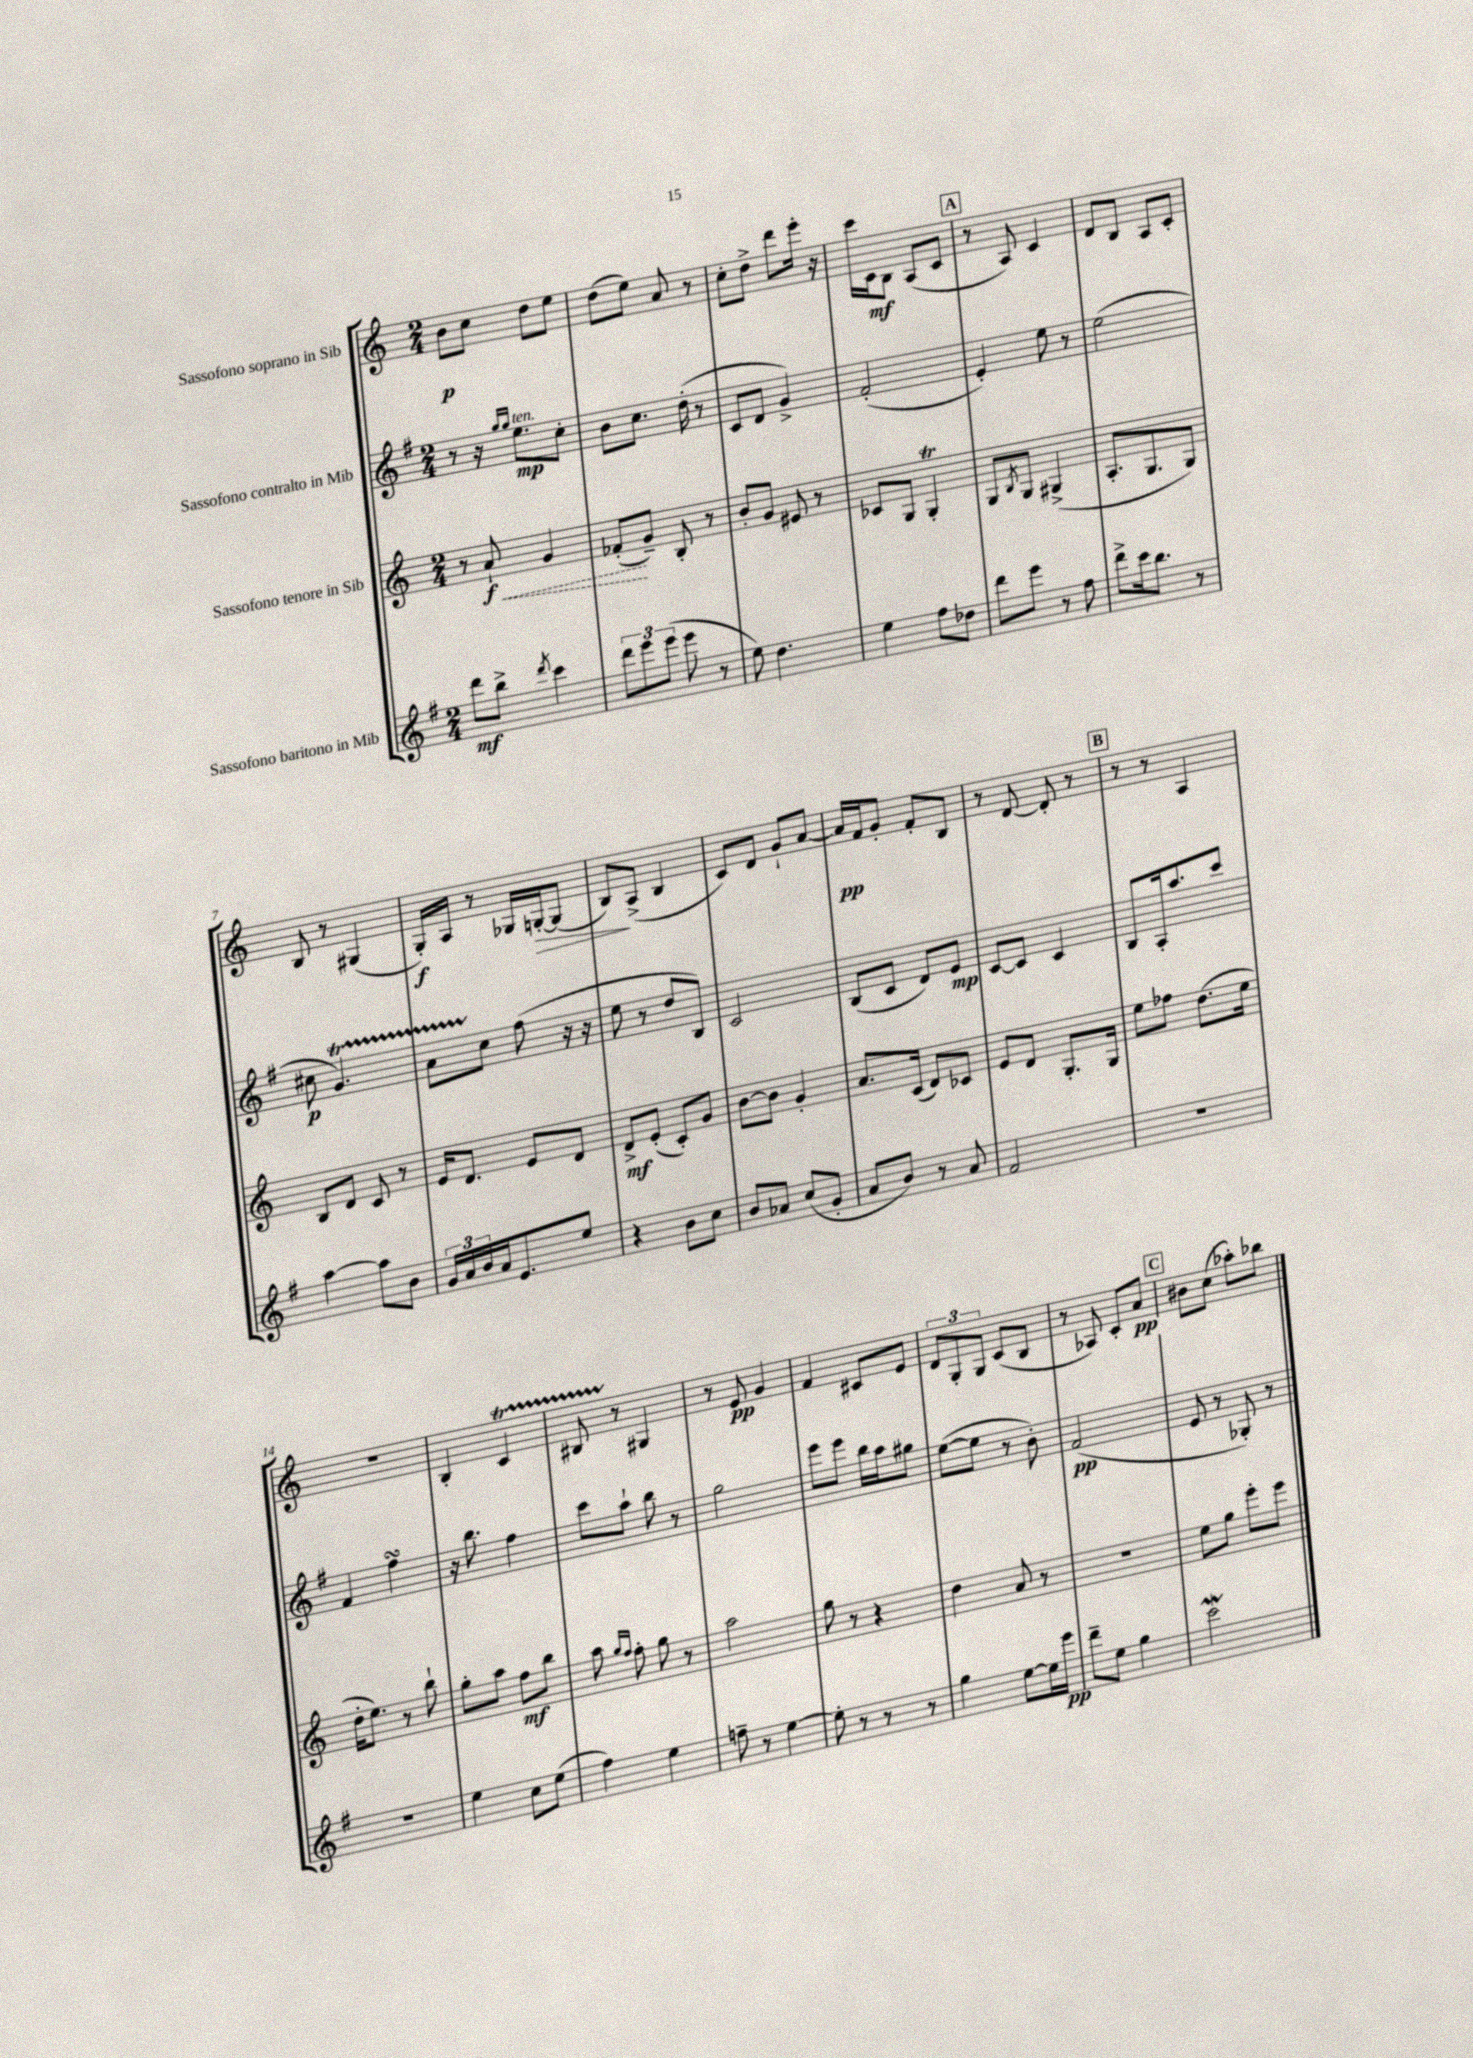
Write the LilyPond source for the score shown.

<<
\new StaffGroup <<
\new Staff = "s0" \with { instrumentName = "Sassofono soprano in Sib" } {
    \clef treble \key c \major \numericTimeSignature \time 2/4
    b'8\p c''8 d''8 e''8 |
    d''8( e''8) a'8 r8 |
    c''8-. d''8-> d'''8 e'''16-. r16 |
    c'''16 c'16\mf b8 a8( c'8 |
    \mark \markup { \box "A" } r8 a8) c'4 |
    d'8 b8 a8 c'8-. |
    b8 r8 gis4( |
    g16-.\f) a16 r8 ges16 g16~-.\> g8( |
    b8\!) a8->( b4 |
    c'8) d'8 g'8-! a'8~ |
    a'16\pp f'16 g'8-. f'8-. b8 |
    r8 d'8~ d'8-. r8 |
    \mark \markup { \box "B" } r8 r8 a4 |
    r2 |
    b4-. c'4\startTrillSpan |
    bis8 r8\stopTrillSpan gis4 |
    r8 e'8\pp g'4 |
    f'4 cis'8 e'8 |
    \tuplet 3/2 { d'8 g8-. g8 } c'8( b8 |
    r8 aes8) c'8-. a'8\pp |
    \mark \markup { \box "C" } bis'8 c''8( aes''8-.) bes''8 \bar "|." |
}
\new Staff = "s1" \with { instrumentName = "Sassofono contralto in Mib" } {
    \clef treble \key g \major \numericTimeSignature \time 2/4
    r8 r16 \grace { g''16 g''16 } e''8.\mp^\markup { \italic "ten." } c''8-. |
    b'8 c''8. d''16-.( r8 |
    c'8 d'8 g'4->) |
    fis'2-.( |
    \mark \markup { \box "A" } e'4-.) e''8 r8 |
    e''2( |
    cis''8\p g'4.\startTrillSpan) |
    a'8 c''8\stopTrillSpan fis''8( r16 r16 |
    e''8 r8 d''8 b8) |
    c'2 |
    b8( c'8 d'8) e'8\mp |
    c'8~ c'8 c'4 |
    \mark \markup { \box "B" } b8 a16-. a''8. c'''8 |
    fis'4 fis''4\turn |
    r16 b''8. fis''4 |
    c'''8 a''8-! b''8 r8 |
    g''2 |
    e'''8 e'''8 b''16 a''16 gis''8 |
    e''8~( e''8 r8 b'8-.) |
    fis'2\pp( |
    \mark \markup { \box "C" } e'8 r8 ges8-.) r8 \bar "|." |
}
\new Staff = "s2" \with { instrumentName = "Sassofono tenore in Sib" } {
    \clef treble \key c \major \numericTimeSignature \time 2/4
    r8 \once \override Hairpin.style = #'dashed-line a'8-!\f\< g'4 |
    fes'8-.\!( g'8--) b8-. r8 |
    b'8-. g'8 eis'8 r8 |
    ces'8 g8 g4-.\trill |
    \mark \markup { \box "A" } g8 \acciaccatura { b8 } g8 gis4->( |
    a8.-. g8. g8) |
    b8 d'8 c'8 r8 |
    e'16 d'8. e'8 d'8 |
    d'8->\mf e'8-.( c'8-.) g'8 |
    b'8~ b'8 g'4-. |
    a'8. c'16( d'8) ces'8 |
    e'8 d'8 g8.-. g16 |
    \mark \markup { \box "B" } e''8 fes''8 d''8.( e''16 |
    d''16-. e''8.) r8 b''8-! |
    g''8-. a''8 f''8\mf b''8 |
    a''8 \grace { g''16 f''16 } f''8-. g''8 r8 |
    a''2 |
    g''8 r8 r4 |
    d''4 a'8 r8 |
    R2 |
    \mark \markup { \box "C" } e''8 g''8 e'''8-. e'''8 \bar "|." |
}
\new Staff = "s3" \with { instrumentName = "Sassofono baritono in Mib" } {
    \clef treble \key g \major \numericTimeSignature \time 2/4
    d'''8\mf b''8-> \acciaccatura { d'''8 } c'''4 |
    \tuplet 3/2 { d'''8 e'''8 e'''8( } e'''8 r8 |
    e''8) d''4. |
    e''4 fis''8 des''8 |
    \mark \markup { \box "A" } d'''8 e'''8 r8 fis''8 |
    d'''8-> c'''16 b''8. r8 |
    a''4~ a''8 b'8 |
    \tuplet 3/2 { g'16 a'16 b'16 } a'16 e'8. e''8 |
    r4 b'8 c''8 |
    b'8 aes'8 c''8( g'8-. |
    a'8 b'8) r8 a'8 |
    fis'2 |
    \mark \markup { \box "B" } r2 |
    R2 |
    e''4 c''8 e''8( |
    fis''4) e''4 |
    f''8-- r8 e''4~ |
    e''8-. r8 r8 r8 |
    g''4 e''8~ e''16 e'''16\pp |
    d'''8-- e''8 g''4 |
    \mark \markup { \box "C" } c'''2\mordent \bar "|." |
}
>>
>>
